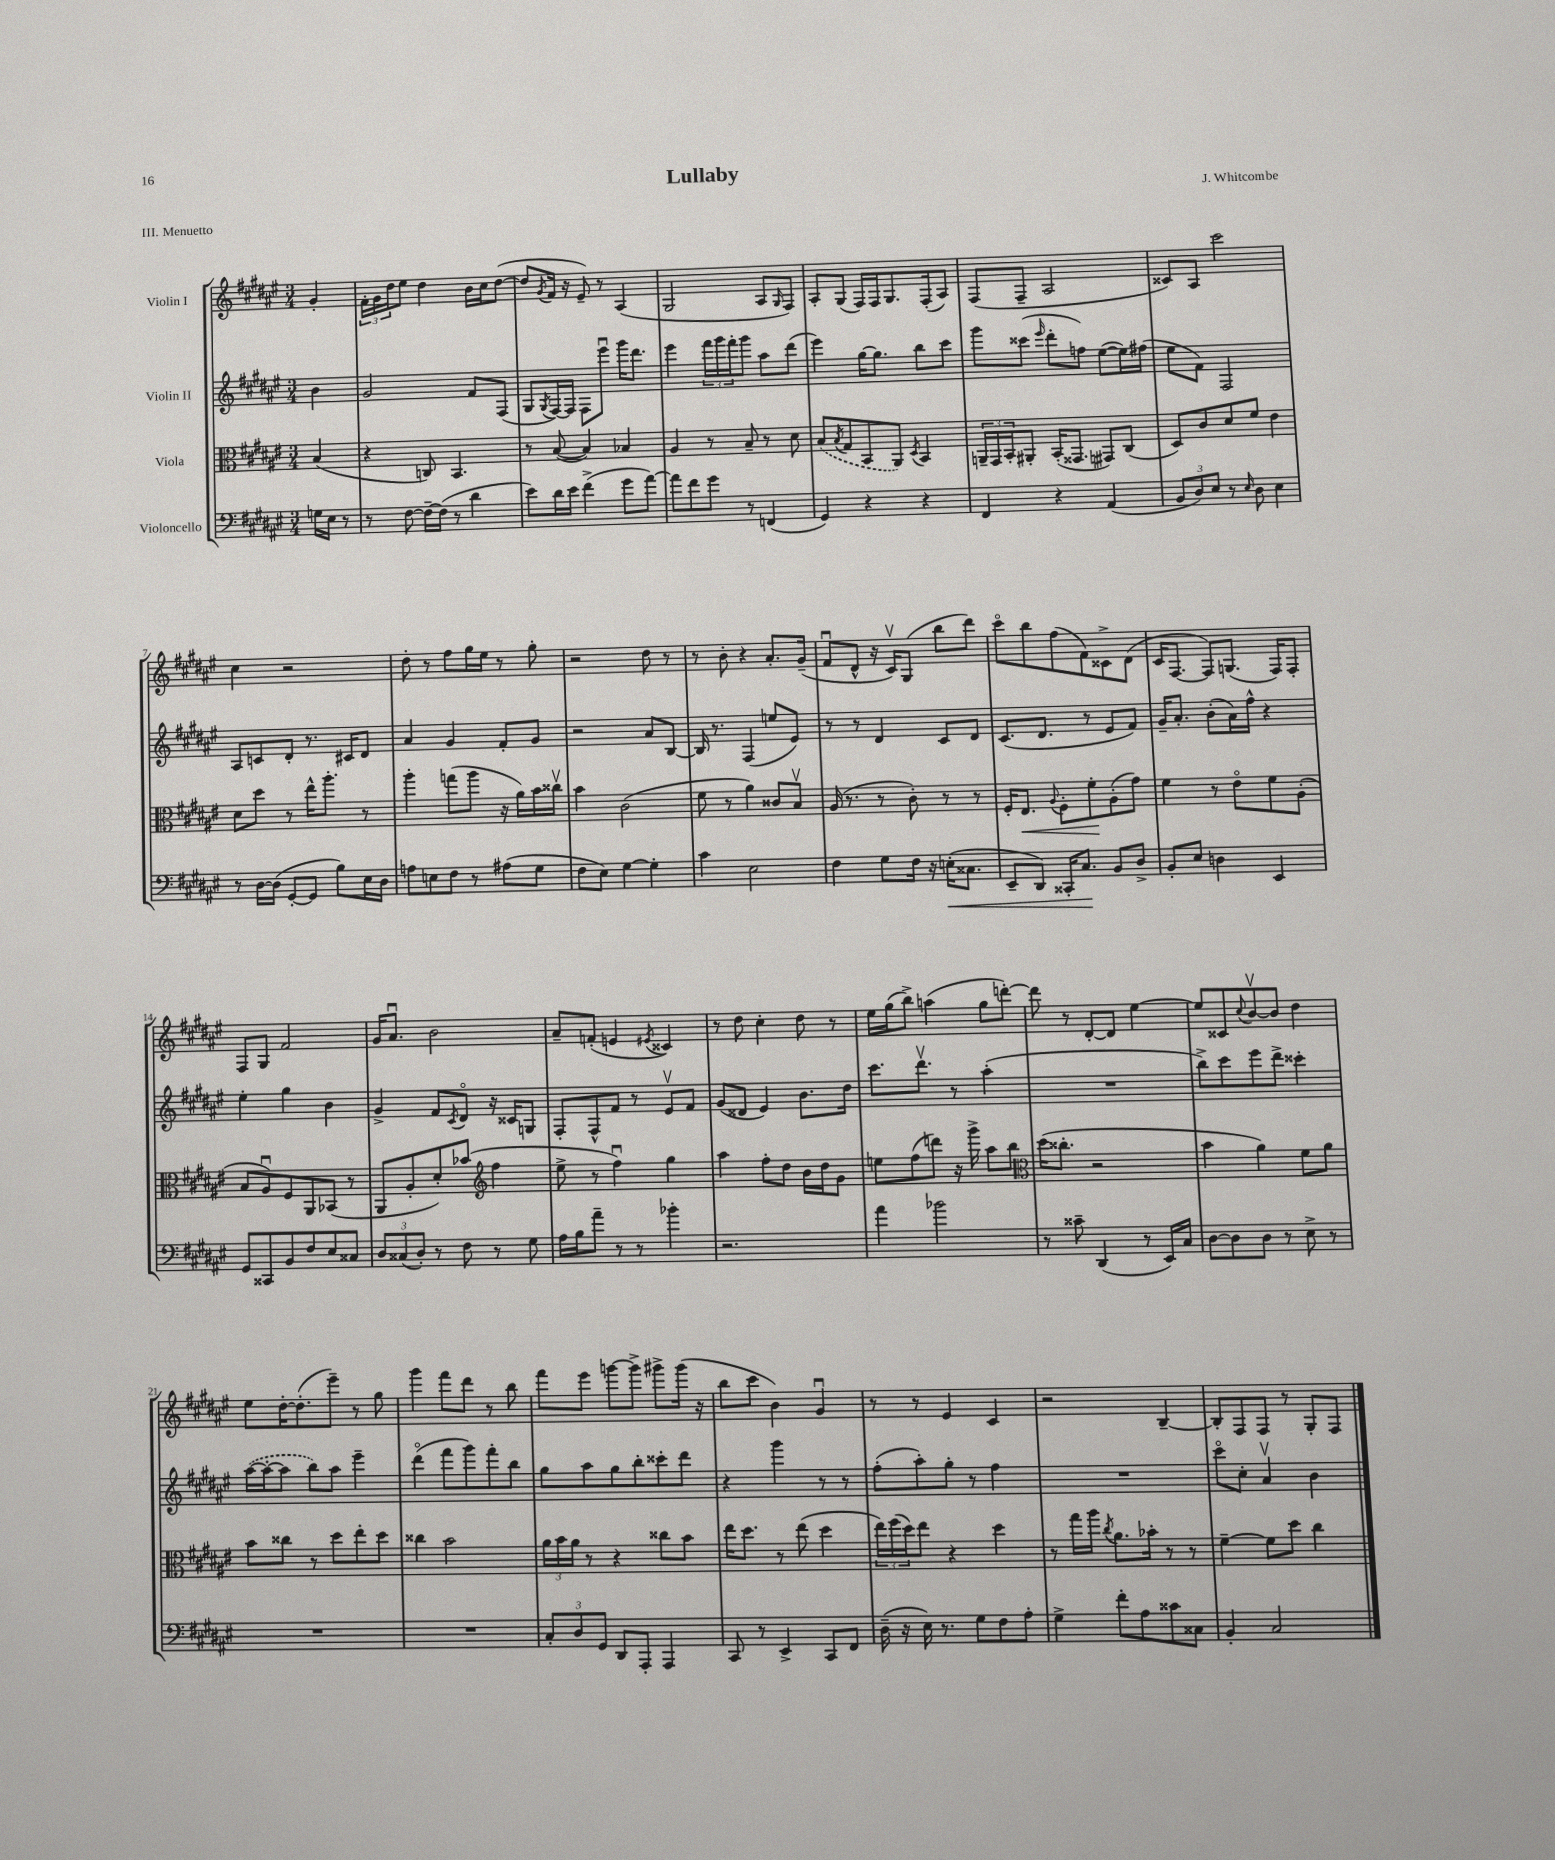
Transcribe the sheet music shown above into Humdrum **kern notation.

**kern	**kern	**kern	**kern
*staff4	*staff3	*staff2	*staff1
*clefF4	*clefC3	*clefG2	*clefG2
*k[f#c#g#d#a#e#]	*k[f#c#g#d#a#e#]	*k[f#c#g#d#a#e#]	*k[f#c#g#d#a#e#]
*M3/4	*M3/4	*M3/4	*M3/4
16G	(4B	4b	4g#'
16E#	.	.	.
8r	.	.	.
=	=	=	=
8r	4r	2g#	24f#'
.	.	.	24g#
.	.	.	24dd#
[8F#	.	.	8ee#
16F#~_	8C)	.	4dd#
(16F#]	.	.	.
8r	4.BB	.	.
4d#	.	8f#	16b
.	.	.	16cc#
.	.	(8F#	([8dd#
=	=	=	=
8e#)	8r	8G#	8dd#]
.	.	8qG#	8qg#
16d#	([8B	[16F#)	16f#
16e#	.	16F#]	16r
(4f#^	4B])	8F#	8e#~)
.	.	8eee#u	8r
8g#	4B-	16ggg#	(4A#
.	.	8.ddd#	.
[8a#)	.	.	.
=	=	=	=
8a#]	4A#	4eee#	2G#
8f#	.	.	.
8g#	8r	24fff#	.
.	.	24ggg#	.
.	.	24fff#'	.
8r	8B~	8ggg#	.
(4FF	8r	8aa#	8A#
.	.	.	16qqG#
.	8d#	(8ddd#	8F#)
=	=	=	=
4GG#)	(8B	4eee#)	8A#'
.	8qB	.	.
.	8G#	.	(8G#
4r	8BB	[16gg#	16F#)
.	.	8.gg#]	16F#
.	8AA#)	.	8.G#
.	8qD#	.	.
4r	4BB	8bb	.
.	.	.	(16F#'
.	.	8ccc#	8A#)
=	=	=	=
4FF#	24AA~	8ggg#	(8F#
.	24GG#	.	.
.	24BB'	.	.
.	8AA#'	(8ccc##	8F#~
.	.	16qqeee#	.
4r	(16BB'	8ddd#'	2A#
.	8.GG##	.	.
.	.	8ff)	.
(4AA#	8GG#)	([8ee#	.
.	(8C#	16ee#])	.
.	.	(16ff#	.
=	=	=	=
12BB	8D#)	8ee#	8c##)
12D#)	.	.	.
.	8c#	8f#)	8A#
12E#	.	.	.
8r	8d#	2F#	2ccc#
16qqE#	.	.	.
8D#	8f#	.	.
4E#	4e#	.	.
=	=	=	=
8r	8d#	8A#	4cc#
[16D#	8dd#	8c	.
(16D#]	.	.	.
[8GG#'	8r	8d#'	2r
8GG#]	16ee#^^	8.r	.
.	8.aa#'	.	.
8B)	.	.	.
.	.	16c#	.
16E#	8r	8d#	.
16D#	.	.	.
=	=	=	=
8A	4aa#'	4a#	8dd#'
8E	.	.	8r
8F#	(8gg	4g#	8ff#
8r	8aa#	.	16gg#
.	.	.	16ee#
(8A#	16r	8f#'	8r
.	16a#)	.	.
8G#	16b	8g#	8gg#'
.	16cc##v	.	.
=	=	=	=
8F#	4b	2r	2r
8E#)	.	.	.
[4G#	(2c#	.	.
4G#']	.	8a#	8dd#
.	.	[8B	8r
=	=	=	=
4c#	8f#	16B]	8r
.	.	8.r	.
.	8r	.	8b'
2E#	4a#)	(4F#	4r
.	8c##	8ee	8.a#'
.	8Bv	8e#)	.
.	.	.	(16g#~
=	=	=	=
4F#	(16A#	8r	8f#u
.	8.r	.	.
.	.	8r	8d#^^
8G#	8r	4d#	16r
.	.	.	16c#v)
16F#	8c#')	.	(8G#
16r	.	.	.
(16E'	8r	8c#	8bb
8.C##	.	.	.
.	8r	8d#	8ddd#)
=	=	=	=
8EE#~	16F#'	(8.c#	8ccc#o
.	8.E#	.	.
8DD#)	.	.	8bb
.	.	8.d#	.
.	8qqA#	.	.
16CC##'	8F#'	.	(8ff#
8.C#	.	.	.
.	8f#'	8r	8f#)
8BB	(8A#'	8e#	8c##^
8D#^	8g#)	8f#)	(8d#
=	=	=	=
8BB'	4f#	16g#~	16c#
.	.	8.a#'	[8.F#
8E#	.	.	.
4D	8r	(8b'	8F#])
.	8e#o	16a#)	(8.G
.	.	16ff#^^	.
4EE#	8f#	4r	.
.	.	.	16F#)
.	(8A#'	.	8F#'
=	=	=	=
8GG#	8B	4ee#'	8F#
8CC##	8A#u)	.	8G#
8BB	8F#	4gg#	2f#
8F#	8AA#	.	.
8E#	(8BB-	4b	.
8C##	8r	.	.
=	=	=	=
12D#	8AA#	4g#^	16g#
.	.	.	8.a#u
(12C##	.	.	.
.	8A#'	.	.
12D#')	.	.	.
8r	8d#')	8f#	2b
.	.	8qc#	.
8F#	(8b-	8d#o	.
*	*clefG2	*	*
8r	4ff#	16r	.
.	.	16c##	.
8G#	.	8G	.
=	=	=	=
16A#	8ee#^	8F#'	8a#~
16B	.	.	.
8a#~	8r	8F#^^	(8f'
8r	4ff#u)	8f#	4e
8r	.	8r	.
.	.	.	8qe#
4b-'	4gg#	8e#v	4c##)
.	.	8f#	.
=	=	=	=
2.r	4aa#	(8g#	8r
.	.	8d##	8dd#
.	8ff#'	4e#)	4cc#'
.	8dd#	.	.
.	16b	8.b	8dd#
.	16dd#	.	.
.	8g#	.	8r
.	.	16dd#	.
=	=	=	=
4a#	8ee	8.ccc#	16ee#
.	.	.	(16gg#
.	(8ff#	.	8bb^)
.	.	8.ddd#v	.
2b-	8ddd)	.	(4aa
.	16r	8r	.
.	16ggg#^	.	.
.	8aa#	(4aa#'	8gg#
.	8bb	.	[8ddd')
=	=	=	=
*	*clefC3	*	*
8r	(16dd#	2.r	8ddd]
.	8.cc##'	.	.
8c##~	.	.	8r
(4DD#	2r	.	[8d#'
.	.	.	8d#]
8r	.	.	[4ee#
16EE#)	.	.	.
16C#	.	.	.
=	=	=	=
[8D#	4b	8bb^)	8ee#]
8D#]	.	8ccc#	8c##
.	.	.	8qqcc#
8D#	4a#)	8eee#	[8bv
8r	.	8ddd#^	8b]
8E#^	8f#	4ccc##'	4dd#
8r	8a#	.	.
=	=	=	=
2.r	8b	([16aa#	8ee#
.	.	16aa#'_	.
.	8cc##	8aa#]	[16dd#'
.	.	.	(8.dd#']
.	8r	8bb)	.
.	8dd#	8aa#	8eee#~)
.	8ee#'	4eee#~	8r
.	8dd#	.	8gg#
=	=	=	=
2.r	4cc##	(4ddd#o	4ggg#
.	2b	8fff#	8fff#
.	.	8ggg#)	8ddd#
.	.	8fff#'	8r
.	.	8bb	8bb
=	=	=	=
12C#'	24a#	8gg#	8fff#
.	24b	.	.
12D#	24a#	.	.
.	8r	8aa#	8eee#
12GG#	.	.	.
8DD#	4r	8gg#	[8ggg
8AAA#'	.	8bb'	8ggg^]
4AAA#	8cc##	8ccc##'	8ggg#^
.	8b	8ddd#	(16ggg#
.	.	.	16r
=	=	=	=
8CC#	16ee#	4r	8bb
.	8.dd#	.	.
8r	.	.	8ccc#
4EE#^	8r	4ggg#	4b)
.	(8ee#	.	.
8CC#	4dd#	8r	4g#u
8FF#	.	8r	.
=	=	=	=
(16D#~	24ee#)	(8ff#'	8r
.	(24ff#	.	.
16r	.	.	.
.	24dd#)	.	.
16E#)	8ee#	8aa#')	8r
8.r	.	.	.
.	4r	8gg#'	4e#
8G#	.	8r	.
8F#	4dd#	4ff#	4c#
8A#'	.	.	.
=	=	=	=
4G#^	8r	2.r	2r
.	16gg#	.	.
.	16aa#	.	.
.	8qcc#	.	.
8f#'	8.a#	.	.
8A#	.	.	.
.	16b-'	.	.
8c##	8r	.	[4B~
8C##	8r	.	.
=	=	=	=
4BB'	[4f#~	8ccc#o	8B']
.	.	8cc#'	8F#
2C#	8f#]	4a#v	8F#
.	8dd#	.	8r
.	4cc#	4b	8G#'
.	.	.	8F#
==	==	==	==
*-	*-	*-	*-
